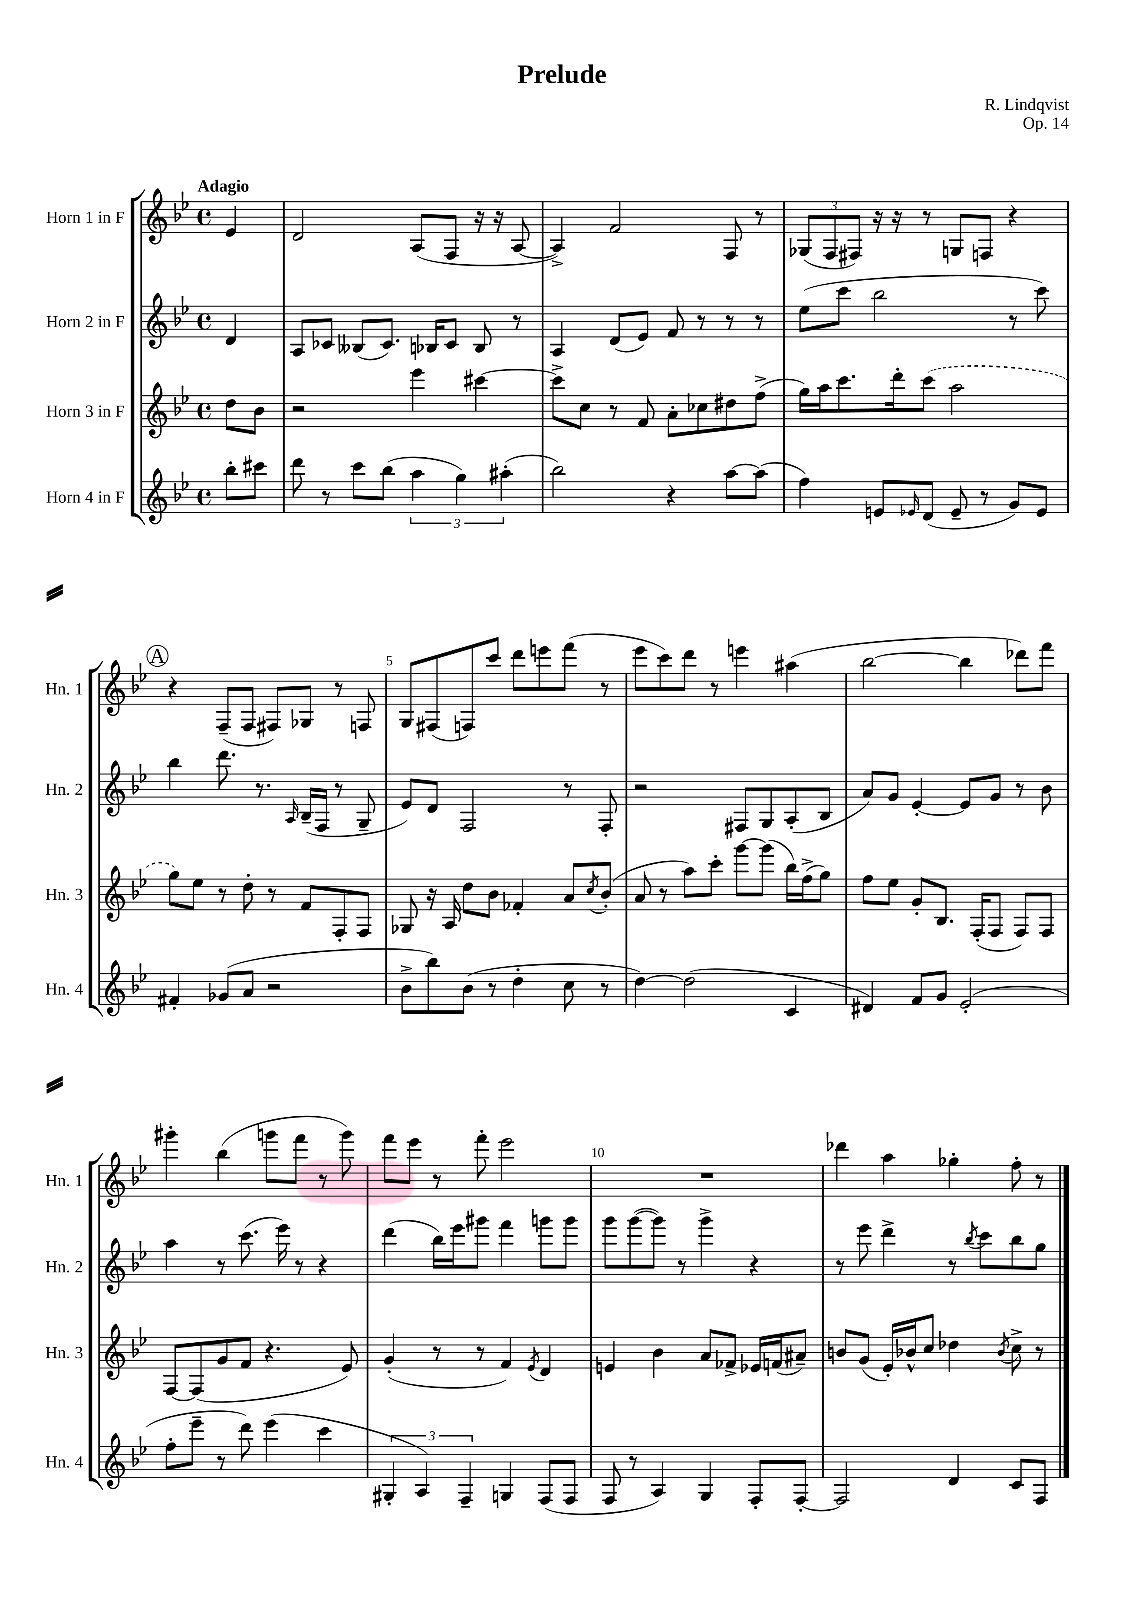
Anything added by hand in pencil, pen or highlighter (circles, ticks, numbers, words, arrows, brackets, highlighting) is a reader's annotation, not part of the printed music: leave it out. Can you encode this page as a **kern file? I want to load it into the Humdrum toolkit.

**kern	**kern	**kern	**kern
*staff4	*staff3	*staff2	*staff1
*clefG2	*clefG2	*clefG2	*clefG2
*k[b-e-]	*k[b-e-]	*k[b-e-]	*k[b-e-]
*M4/4	*M4/4	*M4/4	*M4/4
*met(c)	*met(c)	*met(c)	*met(c)
8bb-'	8dd	4d	4e-
8ccc#	8b-	.	.
=	=	=	=
8ddd	2r	8A	2d
8r	.	8c-	.
8ccc	.	(8B--	.
(8bb-	.	8.c-)	.
6aa	4eee-	.	(8A
.	.	16B-	.
.	.	8c-	8F
6gg)	.	.	.
.	[4ccc#	8B-	16r
.	.	.	16r
(6aa#'	.	.	.
.	.	8r	[8A
=	=	=	=
2bb-)	8ccc#^]	4A	4A^])
.	8cc	.	.
.	8r	(8d	2f
.	8f	8e-)	.
4r	8a'	8f	.
.	8cc-	8r	.
[8aa	8dd#	8r	8F
(8aa]	(8ff^	8r	8r
=	=	=	=
4ff)	16gg)	(8ee-	(12G-
.	16aa	.	.
.	.	.	12F
.	8.ccc	8ccc	.
.	.	.	12F#)
8e	.	2bb-	16r
.	16ddd'	.	16r
16qqe-	.	.	.
(8d	(8ccc	.	8r
8e-~	2aa	.	8G
8r	.	.	8F
8g)	.	8r	4r
8e-	.	8ccc)	.
=	=	=	=
4f#'	8gg)	4bb-	4r
.	8ee-	.	.
(8g-	8r	8.ddd	(8F~
8a	8dd'	.	8F
.	.	8.r	.
2r	8r	.	8F#)
.	.	16qqA	.
.	8f	(16B-~	8G-
.	.	16F	.
.	8F'	8r	8r
.	8F	8G~	8F
=	=	=	=
8b-^	8G-	8e-)	8G
8bb-)	16r	8d	(8F#
.	16A	.	.
(8b-	8dd	2F	8F)
8r	8b-	.	8ccc
4dd'	4f-'	.	8ddd
.	.	.	8eee
8cc	8a	8r	(8fff
.	8qcc	.	.
8r	(8b-'	8F'	8r
=	=	=	=
[4dd)	8a	2r	8eee-
.	8r	.	8ccc)
(2dd]	8aa)	.	8ddd
.	8ccc'	.	8r
.	[8ggg	8F#	4eee
.	(8ggg]	8G	.
4c	16bb-)	(8A'	(4aa#
.	(16ff^	.	.
.	8gg)	8B-	.
=	=	=	=
4d#)	8ff	8a)	[2bb-
.	8ee-	8g	.
8f	8g'	[4e-'	.
8g	8.B-	.	.
(2e-'	.	8e-]	4bb-]
.	(16F'	.	.
.	8F	8g	.
.	8F)	8r	8ddd-)
.	8F	8b-	8fff
=	=	=	=
8ff'	[8F	4aa	4ggg#'
8eee-~	(8F]	.	.
8r	8g	8r	(4bb-
8ddd)	8f	(8.ccc	.
(4eee-	4.r	.	8ggg
.	.	16eee-)	.
.	.	8r	8fff
4ccc	.	4r	8r
.	8e-)	.	8ggg)
=	=	=	=
6G#'	(4g'	(4ddd	8fff
.	.	.	8eee-
6A)	.	.	.
.	8r	16bb-)	8r
.	.	16eee-	.
6F~	.	.	.
.	8r	8ggg#	8fff'
4G	4f)	4fff	2eee-
.	8qe-	.	.
(8F	4d	8ggg	.
8F	.	8ggg	.
=	=	=	=
8F	4e	8ggg	1r
8r	.	([8ggg	.
4A)	4b-	8ggg])	.
.	.	8r	.
4G	8a	4ggg^	.
.	8f-^	.	.
8F'	16e-	4r	.
.	(16f	.	.
[8F'	8a#~)	.	.
=	=	=	=
2F]	8b	8r	4ddd-
.	(8g	8eee-	.
.	16e-')	4ddd^	4aa
.	16b-^^	.	.
.	8cc	.	.
4d	4dd-	8r	4gg-'
.	.	8qbb-	.
.	.	8ccc	.
.	8qb-	.	.
8c	8cc^	8bb-	8ff'
8F	8r	8gg	8r
==	==	==	==
*-	*-	*-	*-
